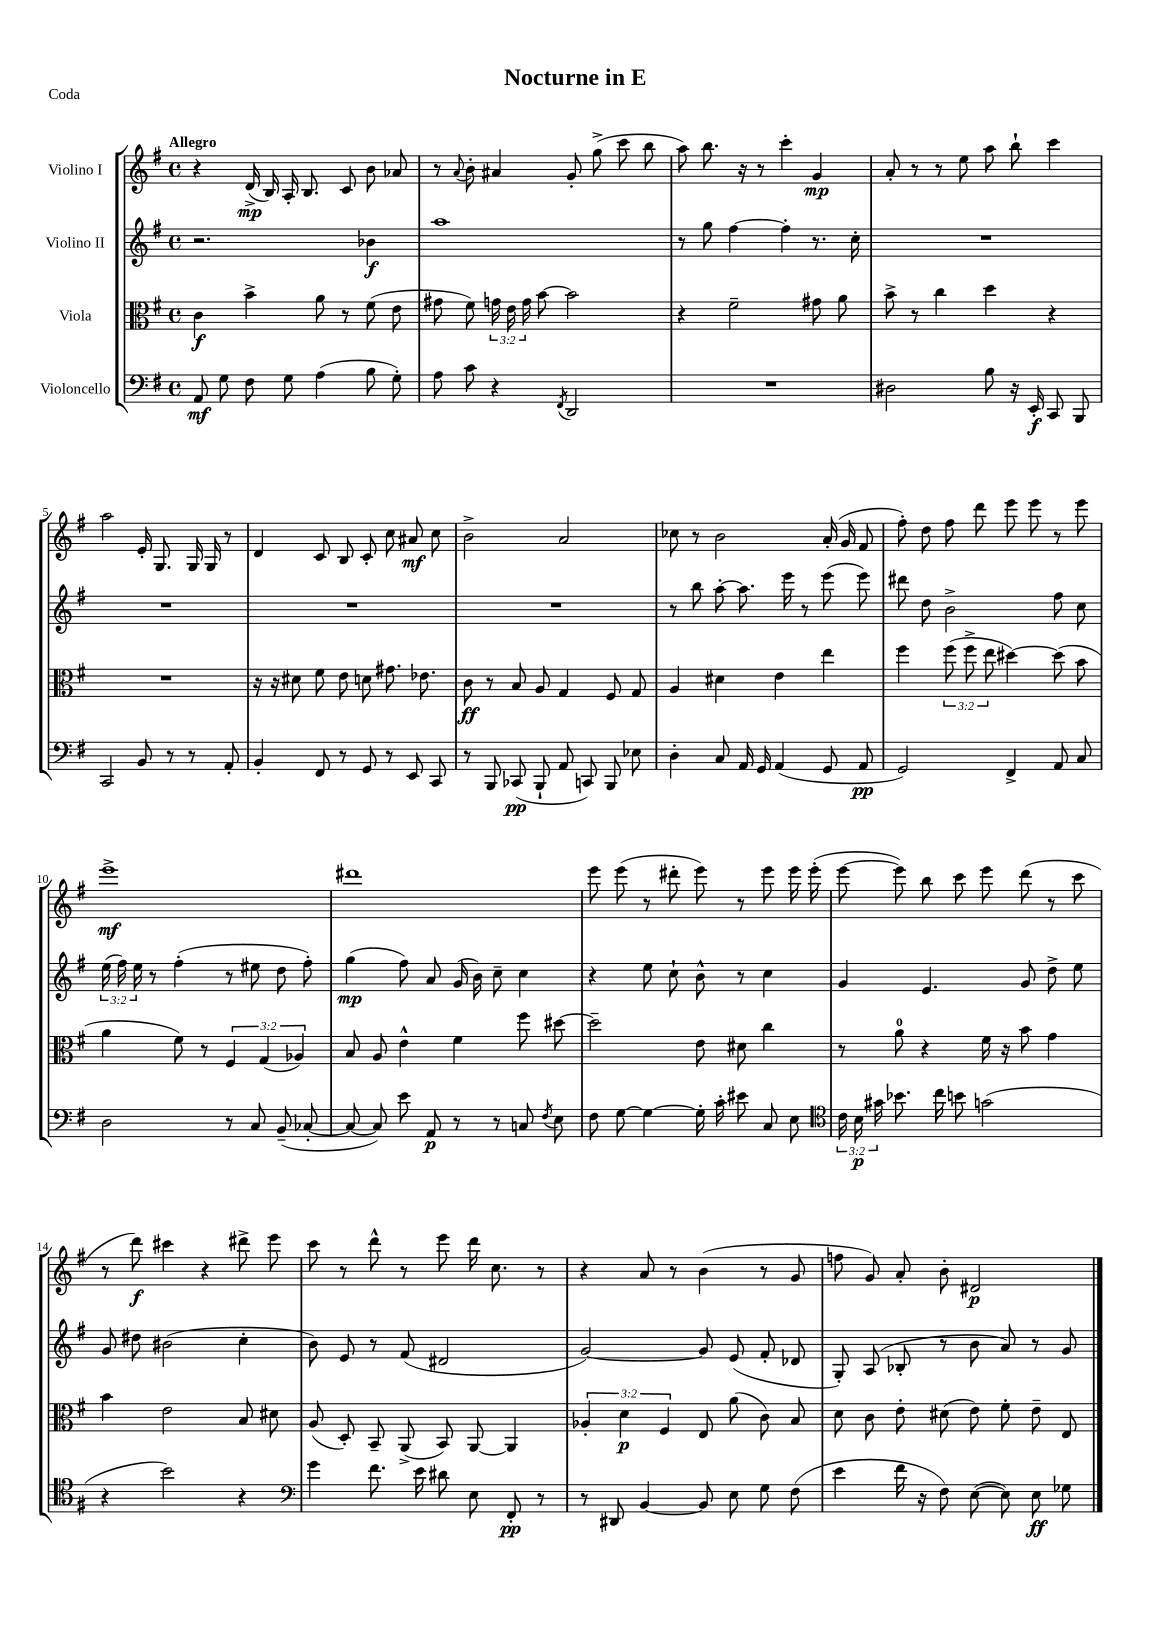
\header { title = "Nocturne in E" piece = "Coda" }
<<
\new StaffGroup <<
\new Staff = "s0" \with { instrumentName = "Violino I" } {
    \clef treble \key g \major \defaultTimeSignature \time 4/4 \tempo "Allegro"
    \autoBeamOff r4 d'16->\mp( b16) a16-. b8. c'8 b'8 aes'8 |
    r8 \appoggiatura { a'8 } b'8-. ais'4 g'8-. g''8->( c'''8 b''8 |
    a''8) b''8. r16 r8 c'''4-. g'4\mp |
    a'8-. r8 r8 e''8 a''8 b''8-! c'''4 |
    a''2 e'16-. g8. g16 g16 r8 |
    d'4 c'8 b8 c'8-. c''8 ais'8\mf c''8 |
    b'2-> a'2 |
    ces''8 r8 b'2 a'16-.( g'16 fis'8 |
    fis''8-.) d''8 fis''8 d'''8 e'''8 e'''8 r8 e'''8 |
    e'''1->\mf |
    dis'''1 |
    e'''8 e'''8( r8 dis'''8-. e'''8) r8 e'''8 e'''16 e'''16-.( |
    e'''8~ e'''8) b''8 c'''8 e'''8 d'''8( r8 c'''8 |
    r8 d'''8\f) cis'''4 r4 dis'''8-> e'''8 |
    c'''8 r8 d'''8-^ r8 e'''8 d'''16 c''8. r8 |
    r4 a'8 r8 b'4( r8 g'8 |
    f''8 g'8) a'8-. b'8-. dis'2\p \bar "|." |
}
\new Staff = "s1" \with { instrumentName = "Violino II" } {
    \clef treble \key g \major \defaultTimeSignature \time 4/4 \override Staff.TupletNumber.text = #tuplet-number::calc-fraction-text
    \autoBeamOff r2. bes'4\f |
    a''1 |
    r8 g''8 fis''4~ fis''4-. r8. c''16-. |
    R1 |
    R1 |
    R1 |
    R1 |
    r8 b''8 a''8~-. a''8. e'''16 r8 e'''8( e'''8) |
    dis'''8 d''8 b'2-> fis''8 c''8 |
    \tuplet 3/2 { e''16( fis''16) e''16 } r8 fis''4-.( r8 eis''8 d''8 fis''8-.) |
    g''4\mp( fis''8) a'8 g'16( b'16) c''8-- c''4 |
    r4 e''8 c''8-! b'8-^ r8 c''4 |
    g'4 e'4. g'8 d''8-> e''8 |
    g'8 dis''8 bis'2( c''4-. |
    b'8) e'8 r8 fis'8( dis'2 |
    g'2~) g'8 e'8( fis'8-. des'8 |
    g8-.) a8( bes8-. r8 b'8 a'8) r8 g'8 \bar "|." |
}
\new Staff = "s2" \with { instrumentName = "Viola" } {
    \clef alto \key g \major \defaultTimeSignature \time 4/4 \override Staff.TupletNumber.text = #tuplet-number::calc-fraction-text
    \autoBeamOff c'4\f b'4-> a'8 r8 fis'8( e'8 |
    gis'8 fis'8) \tuplet 3/2 { g'16 e'16 g'16 } b'8~ b'2 |
    r4 fis'2-- gis'8 a'8 |
    b'8-> r8 c''4 d''4 r4 |
    R1 |
    r16 r16 dis'8 fis'8 e'8 d'8 gis'8. ees'8. |
    c'8\ff r8 b8 a8 g4 fis8 g8 |
    a4 dis'4 e'4 e''4 |
    fis''4 \tuplet 3/2 { fis''8( fis''8-> e''8 } dis''4~) dis''8( b'8 |
    a'4 fis'8) r8 \tuplet 3/2 { fis4 g4( aes4) } |
    b8 a8 e'4-^ fis'4 fis''8 dis''8~ |
    dis''2-- e'8 dis'8 c''4 |
    r8 a'8-0 r4 fis'16 r16 b'8 g'4 |
    b'4 e'2 b8 dis'8 |
    a8( d8-.) b,8-- a,8->( b,8) a,8~ a,4 |
    \tuplet 3/2 { aes4-. d'4\p fis4 } e8 a'8( c'8) b8 |
    d'8 c'8 e'8-. dis'8( e'8) fis'8-. e'8-- e8 \bar "|." |
}
\new Staff = "s3" \with { instrumentName = "Violoncello" } {
    \clef bass \key g \major \defaultTimeSignature \time 4/4 \override Staff.TupletNumber.text = #tuplet-number::calc-fraction-text
    \autoBeamOff a,8\mf g8 fis8 g8 a4( b8 g8-.) |
    a8 c'8 r4 \acciaccatura { fis,8 } d,2 |
    R1 |
    dis2 b8 r16 e,16-.\f c,8 b,,8 |
    c,2 b,8 r8 r8 a,8-. |
    b,4-. fis,8 r8 g,8 r8 e,8 c,8 |
    r8 b,,8 ces,8\pp( b,,8-! a,8 c,8) b,,8 ees8 |
    d4-. c8 a,16 g,16 a,4( g,8 a,8\pp |
    g,2) fis,4-> a,8 c8 |
    d2 r8 c8 b,8--( ces8~-. |
    ces8~ ces8) e'8 a,8\p r8 r8 c8 \acciaccatura { fis8 } e8 |
    fis8 g8~ g4~ g16-. c'16-. eis'8 c8 e8 |
    \clef tenor \tuplet 3/2 { c'16 b16\p gis'16 } bes'8. c''16 b'8 g'2( |
    r4 b'2) r4 |
    \clef bass g'4 fis'8. e'16 dis'8 e8 fis,8-.\pp r8 |
    r8 dis,8 b,4~ b,8 e8 g8 fis8( |
    e'4 fis'16 r16 fis8) e8~( e8) e8\ff ges8 \bar "|." |
}
>>
>>
